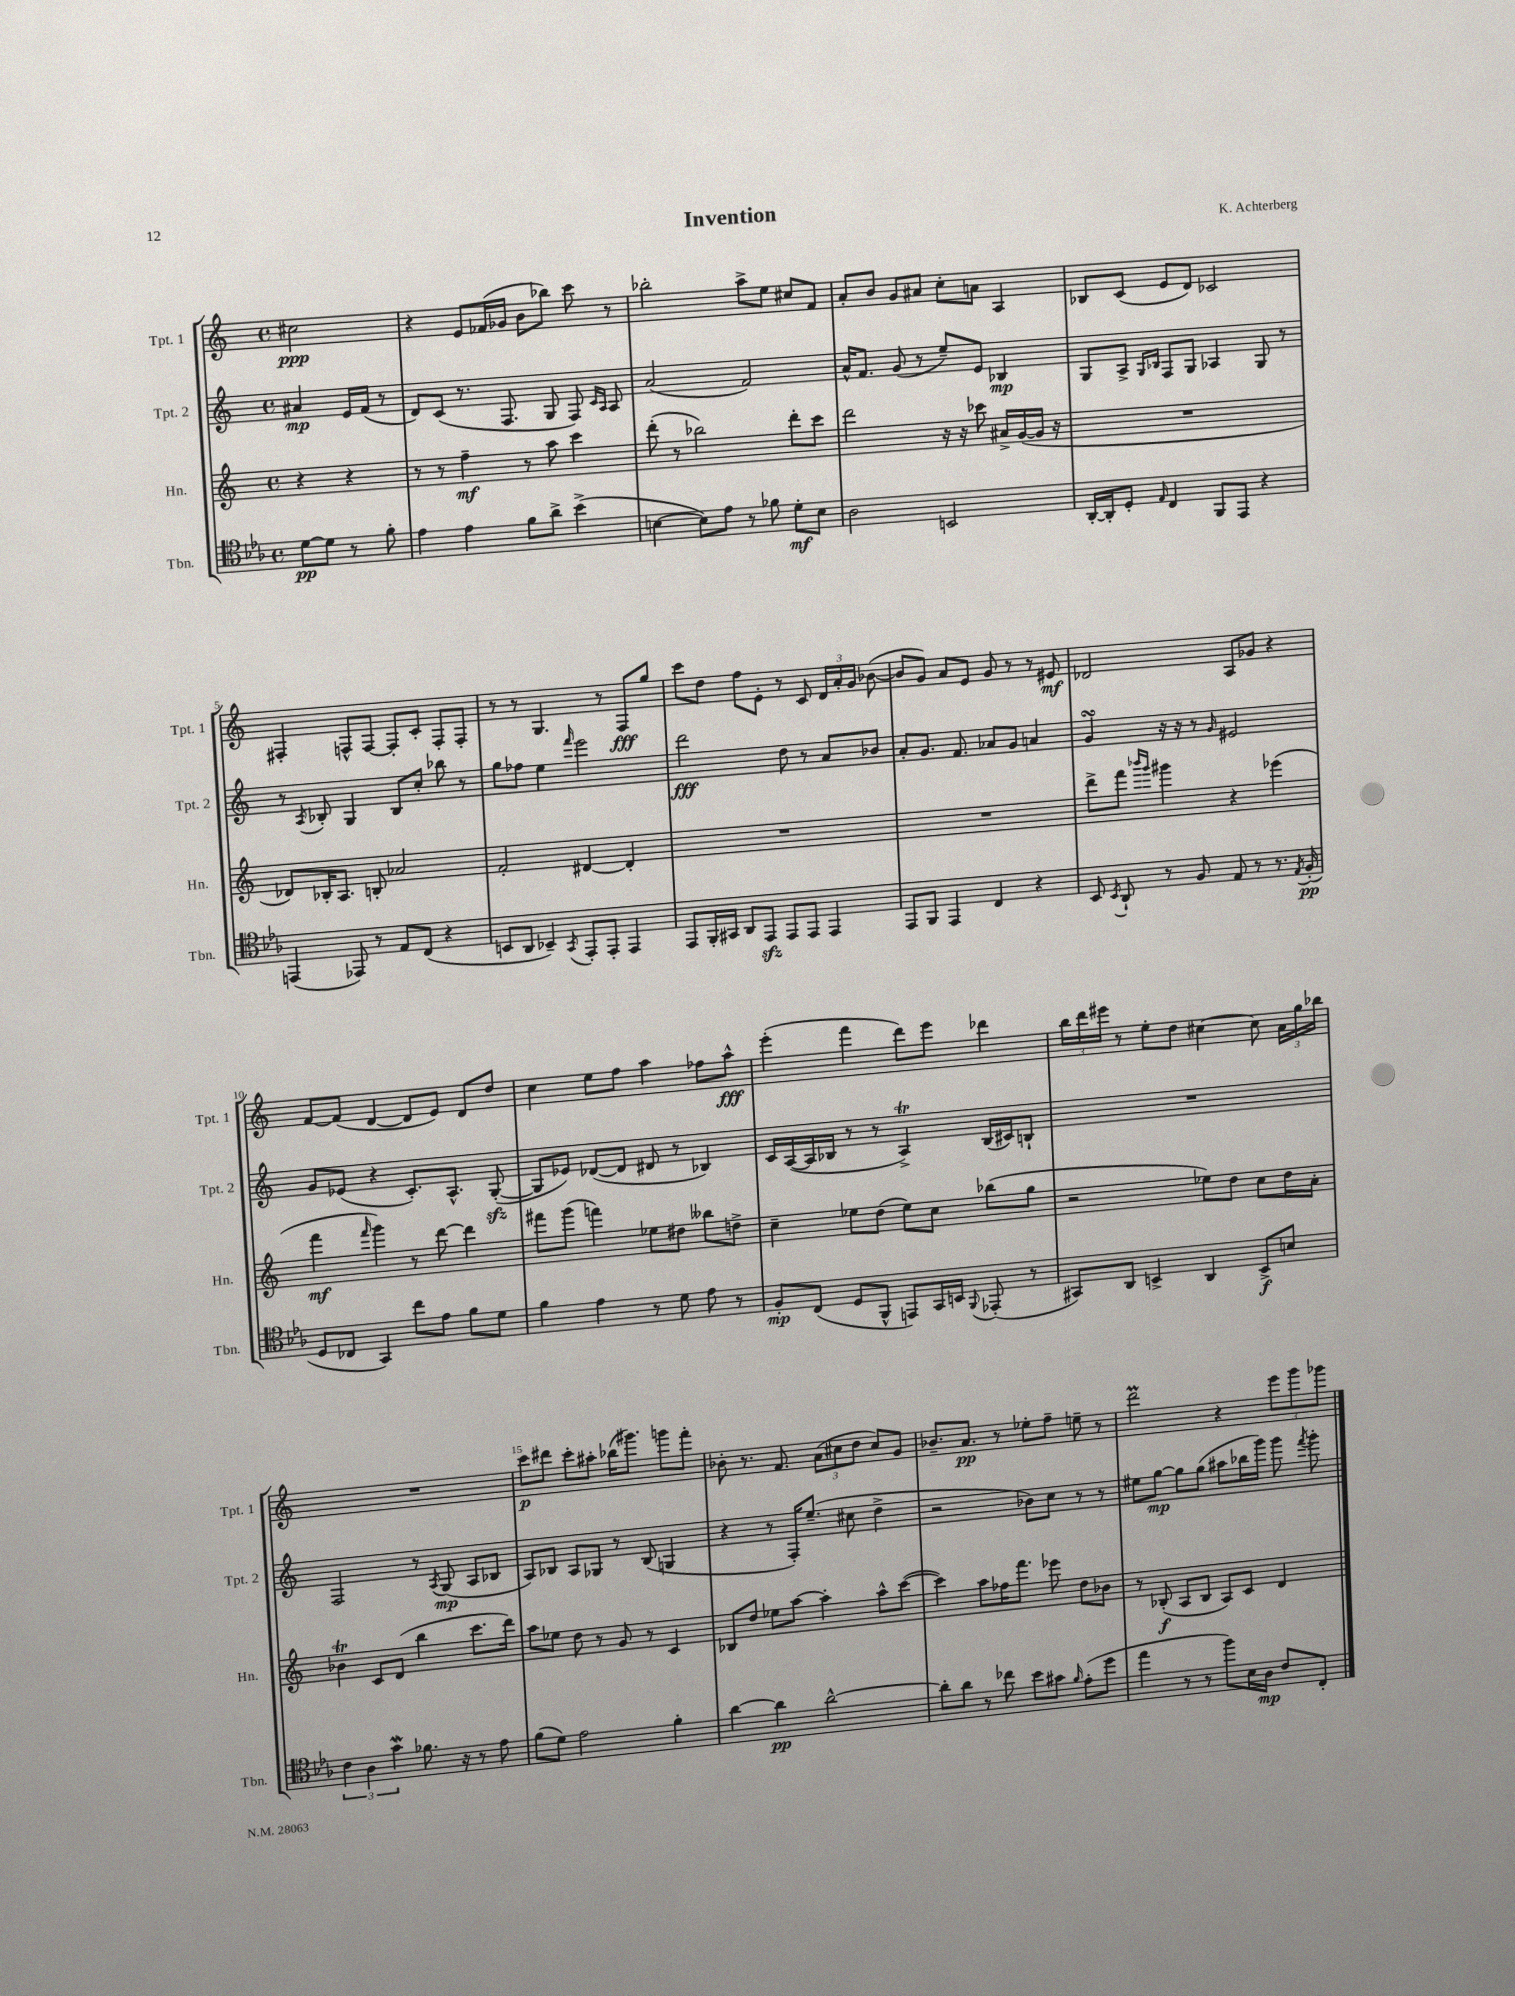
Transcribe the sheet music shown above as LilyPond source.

\header { title = "Invention" composer = "K. Achterberg" }
<<
\new StaffGroup <<
\new Staff = "s0" \with { instrumentName = "Tpt. 1" shortInstrumentName = "Tpt. 1" } {
    \clef treble \key c \major \defaultTimeSignature \time 4/4 \partial 2
    \autoBeamOff cis''2\ppp |
    r4 e'8[ fes'16( ges'16] b'8[ bes''8]) c'''8 r8 |
    bes''2-. a''8[-> e''8] cis''8[ f'8] |
    a'8[-. b'8] g'8[ ais'8] c''8[-. a'8] a4 |
    bes8[ c'8]( e'8[ d'8]) ces'2 |
    fis4-. f8[-^ f8]~ f8[-. c'8]-. f8[-. f8]-. |
    r8 r8 g4. r8 f8[\fff g''8] |
    c'''8[ d''8] f''8[ e'8]-. r8 c'8 \tuplet 3/2 { d'16[ a'16-. g'16] } bes'8~( |
    bes'8[ g'8]) a'8[ e'8] g'8 r8 r8 eis'8\mf |
    des'2 a8[ ges'8] r4 |
    f'8[~ f'8]( d'4~ d'8[ e'8]) d'8[ d''8] |
    c''4 e''8[ f''8] a''4 fes''8[ a''8]-^\fff |
    e'''4-.( f'''4 d'''8[) e'''8] des'''4 |
    \tuplet 3/2 { b''16[ d'''16 eis'''16] } r8 e''8[-. d''8] cis''4~ cis''8 \tuplet 3/2 { a'16[ g''16 bes''16] } |
    R1 |
    c'''8[\p dis'''8] c'''8[-. ais''8]-. bes''16[( gis'''8.]) g'''8[ f'''8]-. |
    bes'8-. r8. f'8. \tuplet 3/2 { a'8[( cis''8 d''8] } cis''8[) g'8] |
    bes'8.[-- a'8.]\pp r8 ees''8[-. f''8]-- e''8-- r8 |
    d'''2\prall r4 \tuplet 3/2 { e'''8[ g'''8 ges'''8] } \bar "|." |
}
\new Staff = "s1" \with { instrumentName = "Tpt. 2" shortInstrumentName = "Tpt. 2" } {
    \clef treble \key c \major \defaultTimeSignature \time 4/4 \partial 2
    \autoBeamOff ais'4\mp e'16[ f'16]( r8 |
    d'8[) c'8]( r8. f8. g8 f8) \grace { c'16[ a16] } a8 |
    a'2( f'2) |
    a'16[-^ f'8.] g'8( r8 e''8[--) e'8] bes4\mp |
    g8[ a8]-> \grace { g16[ bes16] } f8[ g8] aes4 g8 r8 |
    r8 \acciaccatura { a8 } bes8-. g4 bes8[ c''8]-. bes''8 r8 |
    g''8[ fes''8] e''4 \grace { f'''16 } e'''2 |
    d'''2\fff d''8 r8 a'8[ bes'8] |
    a'8[-. g'8.] f'8. aes'8[ g'8] a'4 |
    g'4\turn r16 r16 r8 \grace { g'16 } eis'2 |
    g'8[ ees'8]( r4 c'8.[-.) a8.]-^ g8~-.\sfz( |
    g8[ ees'8]) des'8[~( des'8] dis'8 r8 bes4) |
    c'16[ a16~( a16 bes16] r8 r8 a4->\trill) bes16[( cis'16) b8]-! |
    R1 |
    f2 r8 \acciaccatura { a8 } g8\mp( a8[ bes8] |
    a8[) bes8] a8[ ges8] r8 bes8( g4 |
    r4 r8 f16[-.) e''8.]--( cis''8 d''4-> |
    r2 bes'8[) c''8] r8 r8 |
    eis''8[ g''8]~\mp g''8[ g''8]( ais''8[ bes''16 g'''16]) g'''8 \acciaccatura { f'''8 } g'''8-. \bar "|." |
}
\new Staff = "s2" \with { instrumentName = "Hn." shortInstrumentName = "Hn." } {
    \clef treble \key c \major \defaultTimeSignature \time 4/4 \partial 2
    \autoBeamOff r4 r4 |
    r8 r8 f''4--\mf r8 a''8 c'''4 |
    d'''8-.( r8 bes''2) d'''8[-. c'''8] |
    d'''2 r16 r16 ces'''8 ais'16[-> g'16~( g'16] r16 |
    R1 |
    des'8[) bes16-. a8.] b8-. aes'2 |
    f'2-. dis'4~ dis'4-. |
    R1 |
    R1 |
    d'''8[-> f'''8] \grace { bes'''16[ g'''16] } gis'''4 r4 ees'''4( |
    f'''4\mf \grace { f'''16 } g'''4) r8 d'''8~ d'''4 |
    fis'''8[ g'''8]( f'''4) ees''8[ dis''8] beses''8[ d''8]-> |
    c''4-- ees''8[ d''8]( ees''8[) c''8] bes''8[( g''8] |
    r2 ees''8[) d''8] c''8[ d''16 a'16]-. |
    bes'4\trill c'8[ d'8]( b''4 c'''8.[ d'''16]) |
    a''8[ ees''8] d''8 r8 g'8 r8 c'4 |
    bes8[ d''8] ees''8[ a''8]~ a''4-. a''8[-^ c'''8]~( |
    c'''4) a''8[ fes''16 f'''8.] ees'''8 d''8[ bes'8] |
    r8 bes8-.\f( a8[ bes8] a8[) c'8] d'4 \bar "|." |
}
\new Staff = "s3" \with { instrumentName = "Tbn." shortInstrumentName = "Tbn." } {
    \clef tenor \key ees \major \defaultTimeSignature \time 4/4 \partial 2
    \autoBeamOff d'8[~\pp d'8] r8 f'8-. |
    ees'4 ees'4 f'8[ aes'8]-> bes'4->( |
    b4~ b8[) ees'8] r8 fes'8 d'8[-.\mf b8] |
    aes2 b,2 |
    aes,16[~-. aes,16-. d8]-. \grace { ees16 } c4 f,8[ ees,8] r4 |
    e,4( ees,8) r8 ees8[ c8]( r4 |
    b,8[ aes,8] bes,4--) \acciaccatura { g,8 } ees,8[-. ees,8]-. ees,4 |
    ees,8[ f,16-. gis,16] aes,8[ ees,8]\sfz ees,8[ ees,8] ees,4 |
    ees,8[ f,8] ees,4 c4 r4 |
    bes,8 \acciaccatura { bes,8 } aes,8-! r8 f8 ees8 r8 r8. \acciaccatura { ees8 } f16-.\pp( |
    d8[ ces8] g,4) c''8[ ees'8] f'8[ d'8] |
    f'4 ees'4 r8 d'8 ees'8 r8 |
    f8[-.\mp c8]( d8[ f,8]-^ e,8[) g,16 b,16] \appoggiatura { f,8 } ees,8-.( r8 |
    gis,8[) aes,8] b,4-> aes,4 b,8[->\f b8] |
    \tuplet 3/2 { c'4 aes4 g'4\mordent } fes'8. r16 r8 ees'8 |
    f'8[( d'8]) ees'2 f'4-. |
    aes'4~ aes'4\pp aes'2~-^ |
    aes'8[-. aes'8] r8 ces''8 bes'8[ gis'8] \grace { f'16 } ees'8[-.( d''8] |
    ees''4 r8 r8 f''8[) bes16 aes16]\mp c'8[ c8]-. \bar "|." |
}
>>
>>
\layout { \context { \Score \override BarNumber.break-visibility = ##(#f #t #t) barNumberVisibility = #(every-nth-bar-number-visible 5) } }
